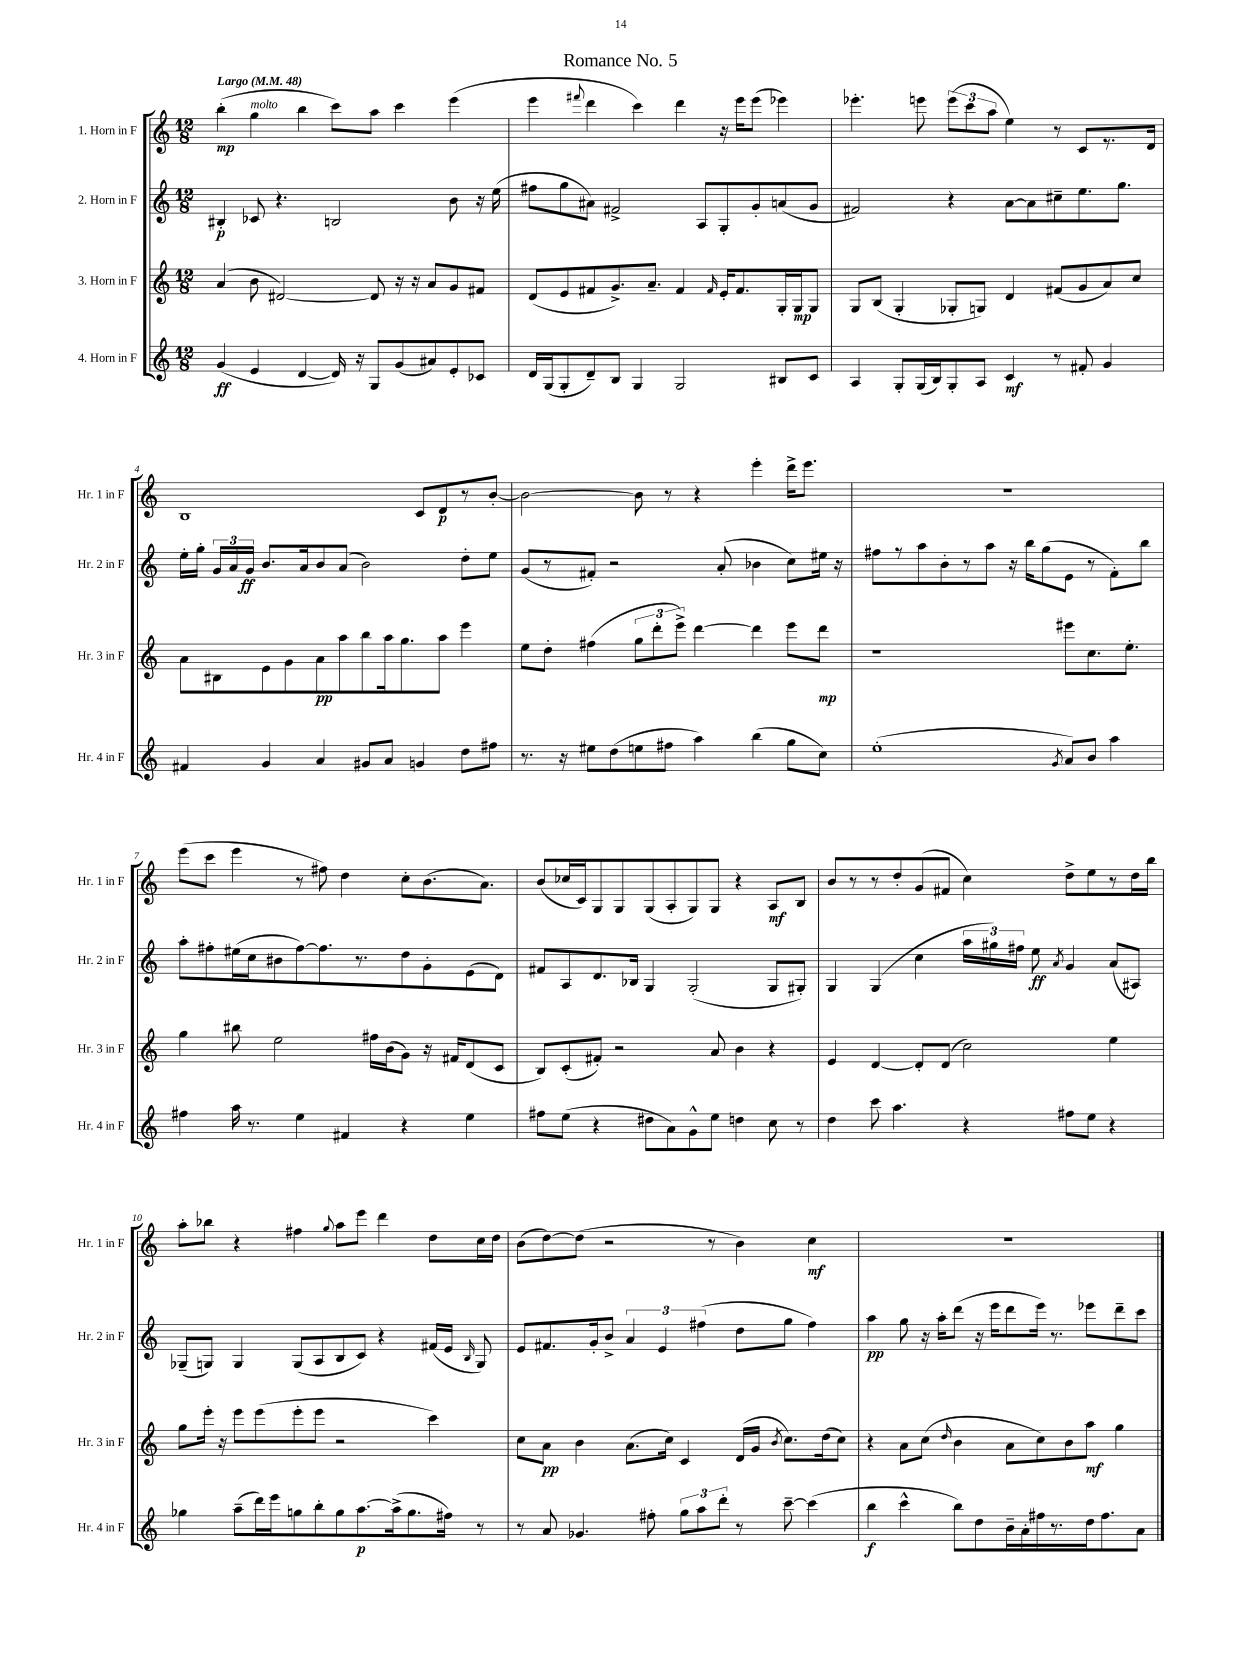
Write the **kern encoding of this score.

**kern	**dynam	**kern	**dynam	**kern	**dynam	**kern	**dynam
*part4	*part4	*part3	*part3	*part2	*part2	*part1	*part1
*staff4	*staff4	*staff3	*staff3	*staff2	*staff2	*staff1	*staff1
*I"4. Horn in F	*	*I"3. Horn in F	*	*I"2. Horn in F	*	*I"1. Horn in F	*
*I'Hr. 4 in F	*	*I'Hr. 3 in F	*	*I'Hr. 2 in F	*	*I'Hr. 1 in F	*
*clefG2	*	*clefG2	*	*clefG2	*	*clefG2	*
*k[]	*	*k[]	*	*k[]	*	*k[]	*
*M12/8	*	*M12/8	*	*M12/8	*	*M12/8	*
*MM48	*	*MM48	*	*MM48	*	*MM48	*
=1	=1	=1	=1	=1	=1	=1	=1
!	!	!	!	!	!	!LO:TX:a:B:t=Largo	!
(4g/	ff	(4a/	.	4B#X'/	p	(4bb'\	mp
!	!	!	!	!	!	!LO:TX:a:i:t=molto	!
4e/	.	8b\	.	8c-X/	.	4gg\	.
.	.	[2d#X/)	.	4.r	.	.	.
[4d/	.	.	.	.	.	4bb\	.
16d/])	.	.	.	2Bn/	.	8ccc\L)	.
16r	.	.	.	.	.	.	.
8G/L	.	8d#/]	.	.	.	8aa\J	.
(8g/	.	16r	.	.	.	4ccc\	.
.	.	16r	.	.	.	.	.
8a#X/)	.	8a/L	.	.	.	.	.
8e'/	.	8g/	.	8b\	.	(4eee\	.
8c-X/J	.	8f#X/J	.	16r	.	.	.
.	.	.	.	(16ee\	.	.	.
=2	=2	=2	=2	=2	=2	=2	=2
16d/LL	.	(8d/L	.	8ff#X\L	.	4eee\	.
(16G/J	.	.	.	.	.	.	.
8G'/	.	8e/	.	8gg\	.	.	.
.	.	.	.	.	.	8qqfff#X/	.
8d~/)	.	8f#X/	.	8a#X\J)	.	4ddd\	.
8B/J	.	8.g^/)	.	2f#X^/	.	.	.
4G/	.	.	.	.	.	4ccc\)	.
.	.	8.a~/J	.	.	.	.	.
2G/	.	4f#/	.	.	.	4ddd\	.
.	.	.	.	8A/L	.	.	.
.	.	16qqf#/	.	.	.	.	.
.	.	16e'/KL	.	8G'/	.	16r	.
.	.	8.f#/	.	.	.	16eee\KL	.
.	.	.	.	8g'/	.	(8eee\J	.
8B#X/L	.	16G'/L	.	(8an/	.	4eee-X\)	.
.	.	16G/J	mp	.	.	.	.
8c/J	.	8G/J	.	8g/J	.	.	.
=3	=3	=3	=3	=3	=3	=3	=3
4A/	.	8G/L	.	2f#X/)	.	4.eee-X'\	.
.	.	(8B/J	.	.	.	.	.
8G'/L	.	4G'/	.	.	.	.	.
(16G/L	.	.	.	.	.	8eeen\	.
16B/J)	.	.	.	.	.	.	.
8G'/	.	8G-X'/L	.	4r	.	(12eee\L	.
.	.	.	.	.	.	12ccc\	.
8A/J	.	8Gn/J)	.	.	.	.	.
.	.	.	.	.	.	12aa\J	.
4c/	mf	4d/	.	[8a\L	.	4ee\)	.
.	.	.	.	8a\]	.	.	.
8r	.	(8f#X/L	.	8cc#X~\	.	8r	.
8f#X'/	.	8g/	.	8.ee\	.	8c/L	.
4g/	.	8a/)	.	.	.	8.r	.
.	.	.	.	8.gg\J	.	.	.
.	.	8cc/J	.	.	.	.	.
.	.	.	.	.	.	16d/Jk	.
!!LO:LB:g=z
=4	=4	=4	=4	=4	=4	=4	=4
4f#X/	.	8a\L	.	16ee'\LL	.	1B	.
.	.	.	.	16gg'\JJ	.	.	.
.	.	8B#X\	.	24g/LL	.	.	.
.	.	.	.	24a/	.	.	.
.	.	.	.	24g/JJ	ff	.	.
4g/	.	8e\	.	8.b/L	.	.	.
.	.	8g\	.	.	.	.	.
.	.	.	.	16a/k	.	.	.
4a/	.	8a\	pp	8b/	.	.	.
.	.	8aa\	.	(8a/J	.	.	.
8g#X/L	.	8bb\	.	2b\)	.	.	.
8a/J	.	16aa\k	.	.	.	.	.
.	.	8.gg\	.	.	.	.	.
4gn/	.	.	.	.	.	8c/L	.
.	.	8aa\J	.	.	.	8d/	p
8dd\L	.	4eee\	.	8dd'\L	.	8r	.
8ff#X\J	.	.	.	8ee\J	.	[8b'/J	.
=5	=5	=5	=5	=5	=5	=5	=5
8.r	.	8ee\L	.	(8g/L	.	2b\_	.
.	.	8dd'\J	.	8r	.	.	.
16r	.	.	.	.	.	.	.
8ee#X\L	.	(4ff#X\	.	8f#X'/J)	.	.	.
(8dd\	.	.	.	2r	.	.	.
8een\	.	12gg\L	.	.	.	8b\]	.
.	.	12ddd'\	.	.	.	.	.
8ff#X\J	.	.	.	.	.	8r	.
.	.	12eee^\J)	.	.	.	.	.
4aa\)	.	[4ddd\	.	.	.	4r	.
.	.	.	.	(8a'/	.	.	.
(4bb\	.	4ddd\]	.	4b-X\	.	4eee'\	.
8gg\L	.	8eee\L	.	8cc\L)	.	16ddd^\KL	.
.	.	.	.	.	.	8.eee\J	.
8cc\J)	.	8ddd\J	mp	16ee#X\Jk	.	.	.
.	.	.	.	16r	.	.	.
=6	=6	=6	=6	=6	=6	=6	=6
(1ee'	.	1r	.	8ff#X\L	.	1.r	.
.	.	.	.	8r	.	.	.
.	.	.	.	8aa\	.	.	.
.	.	.	.	8b'\	.	.	.
.	.	.	.	8r	.	.	.
.	.	.	.	8aa\J	.	.	.
.	.	.	.	16r	.	.	.
.	.	.	.	16bb\KL	.	.	.
.	.	.	.	(8gg\	.	.	.
8qg/	.	.	.	.	.	.	.
8a/L)	.	8eee#X\L	.	8e\J	.	.	.
8b/J	.	8.cc\	.	8r	.	.	.
4aa\	.	.	.	8f'\L)	.	.	.
.	.	8.ee'\J	.	.	.	.	.
.	.	.	.	8bb\J	.	.	.
!!LO:LB:g=z
=7	=7	=7	=7	=7	=7	=7	=7
4ff#X\	.	4gg\	.	8aa'\L	.	(8eee\L	.
.	.	.	.	8ff#X'\	.	8ccc\J	.
16aa\	.	8bb#X\	.	(16ee#X\L	.	4eee\	.
8.r	.	.	.	16cc\J	.	.	.
.	.	2ee\	.	8b#X\	.	.	.
4ee\	.	.	.	[8ff#\)	.	8r	.
.	.	.	.	8.ff#\]	.	8ff#X\)	.
4f#X/	.	.	.	.	.	4dd\	.
.	.	.	.	8.r	.	.	.
.	.	16ff#X\LL	.	.	.	.	.
.	.	(16b\J	.	.	.	.	.
4r	.	8g\J)	.	8dd\	.	8cc'\L	.
.	.	16r	.	8g'\	.	(8.b\	.
.	.	16f#X/KL	.	.	.	.	.
4ee\	.	(8d/	.	(8e\	.	.	.
.	.	.	.	.	.	8.a\J)	.
.	.	8c/J	.	8d\J)	.	.	.
=8	=8	=8	=8	=8	=8	=8	=8
8ff#X\L	.	8B/L)	.	8f#X/L	.	(8b/L	.
(8ee\J	.	(8c'/	.	8A/	.	16cc-X/L	.
.	.	.	.	.	.	16c/J)	.
4r	.	8f#X'/J)	.	8.d/	.	8G/	.
.	.	2r	.	.	.	8G/	.
.	.	.	.	16B-X/Jk	.	.	.
8dd#X\L	.	.	.	4G/	.	(8G/	.
8a\)	.	.	.	.	.	8A'/	.
8g^^\	.	.	.	(2G'/	.	8G/)	.
8ee\J	.	8a/	.	.	.	8G/J	.
4ddn\	.	4b\	.	.	.	4r	.
8cc\	.	4r	.	8G/L	.	8A/L	mf
8r	.	.	.	8G#X'/J)	.	8B/J	.
=9	=9	=9	=9	=9	=9	=9	=9
4dd\	.	4e/	.	4G/	.	8b/L	.
.	.	.	.	.	.	8r	.
8ccc\	.	[4d/	.	(4G/	.	8r	.
4.aa\	.	.	.	.	.	8dd'/	.
.	.	8d'/L]	.	4cc\	.	(8g/	.
.	.	(8d/J	.	.	.	8f#X/J	.
4r	.	2cc\)	.	24aa\LL	.	4cc\)	.
.	.	.	.	24gg#X\)	.	.	.
.	.	.	.	24ff#X\JJ	.	.	.
.	.	.	.	8ee\	ff	.	.
.	.	.	.	8qa/	.	.	.
8ff#X\L	.	.	.	4g/	.	8dd^\L	.
8ee\J	.	.	.	.	.	8ee\	.
4r	.	4ee\	.	(8a/L	.	8r	.
.	.	.	.	8A#X/J)	.	16dd\L	.
.	.	.	.	.	.	16bb\JJ	.
!!LO:LB:g=z
=10	=10	=10	=10	=10	=10	=10	=10
4gg-X\	.	8gg\L	.	(8G-X~/L	.	8aa'\L	.
.	.	16eee'\Jk	.	8Gn/J)	.	8bb-X\J	.
.	.	16r	.	.	.	.	.
(8aa~\L	.	8eee\L	.	4G/	.	4r	.
16ddd\L)	.	(8eee\	.	.	.	.	.
16eee\J	.	.	.	.	.	.	.
8ggn\	.	8eee'\	.	(8G/L	.	4ff#X\	.
8bb'\	.	8eee\J	.	8A/	.	.	.
.	.	.	.	.	.	8qqgg/	.
8gg\	.	2r	.	8B/	.	8aa\L	.
[8.aa\	p	.	.	8c/J)	.	8eee\J	.
.	.	.	.	4r	.	4ddd\	.
(16aa^\k]	.	.	.	.	.	.	.
8.gg\	.	.	.	.	.	.	.
.	.	4ccc\)	.	(16f#X/LL	.	8dd\L	.
16ff#X\Jk)	.	.	.	16e/JJ	.	.	.
.	.	.	.	16qqB/	.	.	.
8r	.	.	.	8G/)	.	16cc\L	.
.	.	.	.	.	.	16dd\JJ	.
=11	=11	=11	=11	=11	=11	=11	=11
8r	.	8cc\L	.	8e/L	.	(8b\L	.
8a/	.	8a\J	pp	8.f#X/	.	[8dd\)	.
4.g-X/	.	4b\	.	.	.	(8dd\J]	.
.	.	.	.	16g'/k	.	.	.
.	.	.	.	8b^/J	.	2r	.
.	.	(8.a\L	.	6a/	.	.	.
8ff#X'\	.	.	.	.	.	.	.
.	.	.	.	6e/	.	.	.
.	.	16cc\Jk)	.	.	.	.	.
12gg\L	.	4c/	.	.	.	.	.
12aa\	.	.	.	(6ff#X\	.	.	.
.	.	.	.	.	.	8r	.
12ddd'\J	.	.	.	.	.	.	.
8r	.	(16d/LL	.	8dd\L	.	4b\)	.
.	.	16g/JJ	.	.	.	.	.
.	.	8qb/	.	.	.	.	.
[8ccc~\	.	8.cc\L)	.	8gg\J	.	.	.
(4ccc\]	.	.	.	4ff#\)	.	4cc\	mf
.	.	(16dd\k	.	.	.	.	.
.	.	8cc\J)	.	.	.	.	.
=12	=12	=12	=12	=12	=12	=12	=12
4bb\	f	4r	.	4aa\	pp	1.r	.
4ccc^^\	.	8a\L	.	8gg\	.	.	.
.	.	(8cc\J	.	16r	.	.	.
.	.	.	.	16aa'\KL	.	.	.
.	.	16qqdd/	.	.	.	.	.
8bb\L)	.	4b\	.	(8ddd\J	.	.	.
8dd\	.	.	.	16r	.	.	.
.	.	.	.	16eee\KL	.	.	.
16b~\L	.	8a\L	.	8ddd\	.	.	.
16a'\	.	.	.	.	.	.	.
16ff#X\	.	8cc\)	.	16eee\Jk)	.	.	.
8.r	.	.	.	8.r	.	.	.
.	.	8b\	.	.	.	.	.
16dd\J	.	8aa\J	mf	8eee-X\L	.	.	.
8.ff#\	.	.	.	.	.	.	.
.	.	4gg\	.	8ddd~\	.	.	.
8a\J	.	.	.	8ccc\J	.	.	.
==	==	==	==	==	==	==	==
*-	*-	*-	*-	*-	*-	*-	*-
